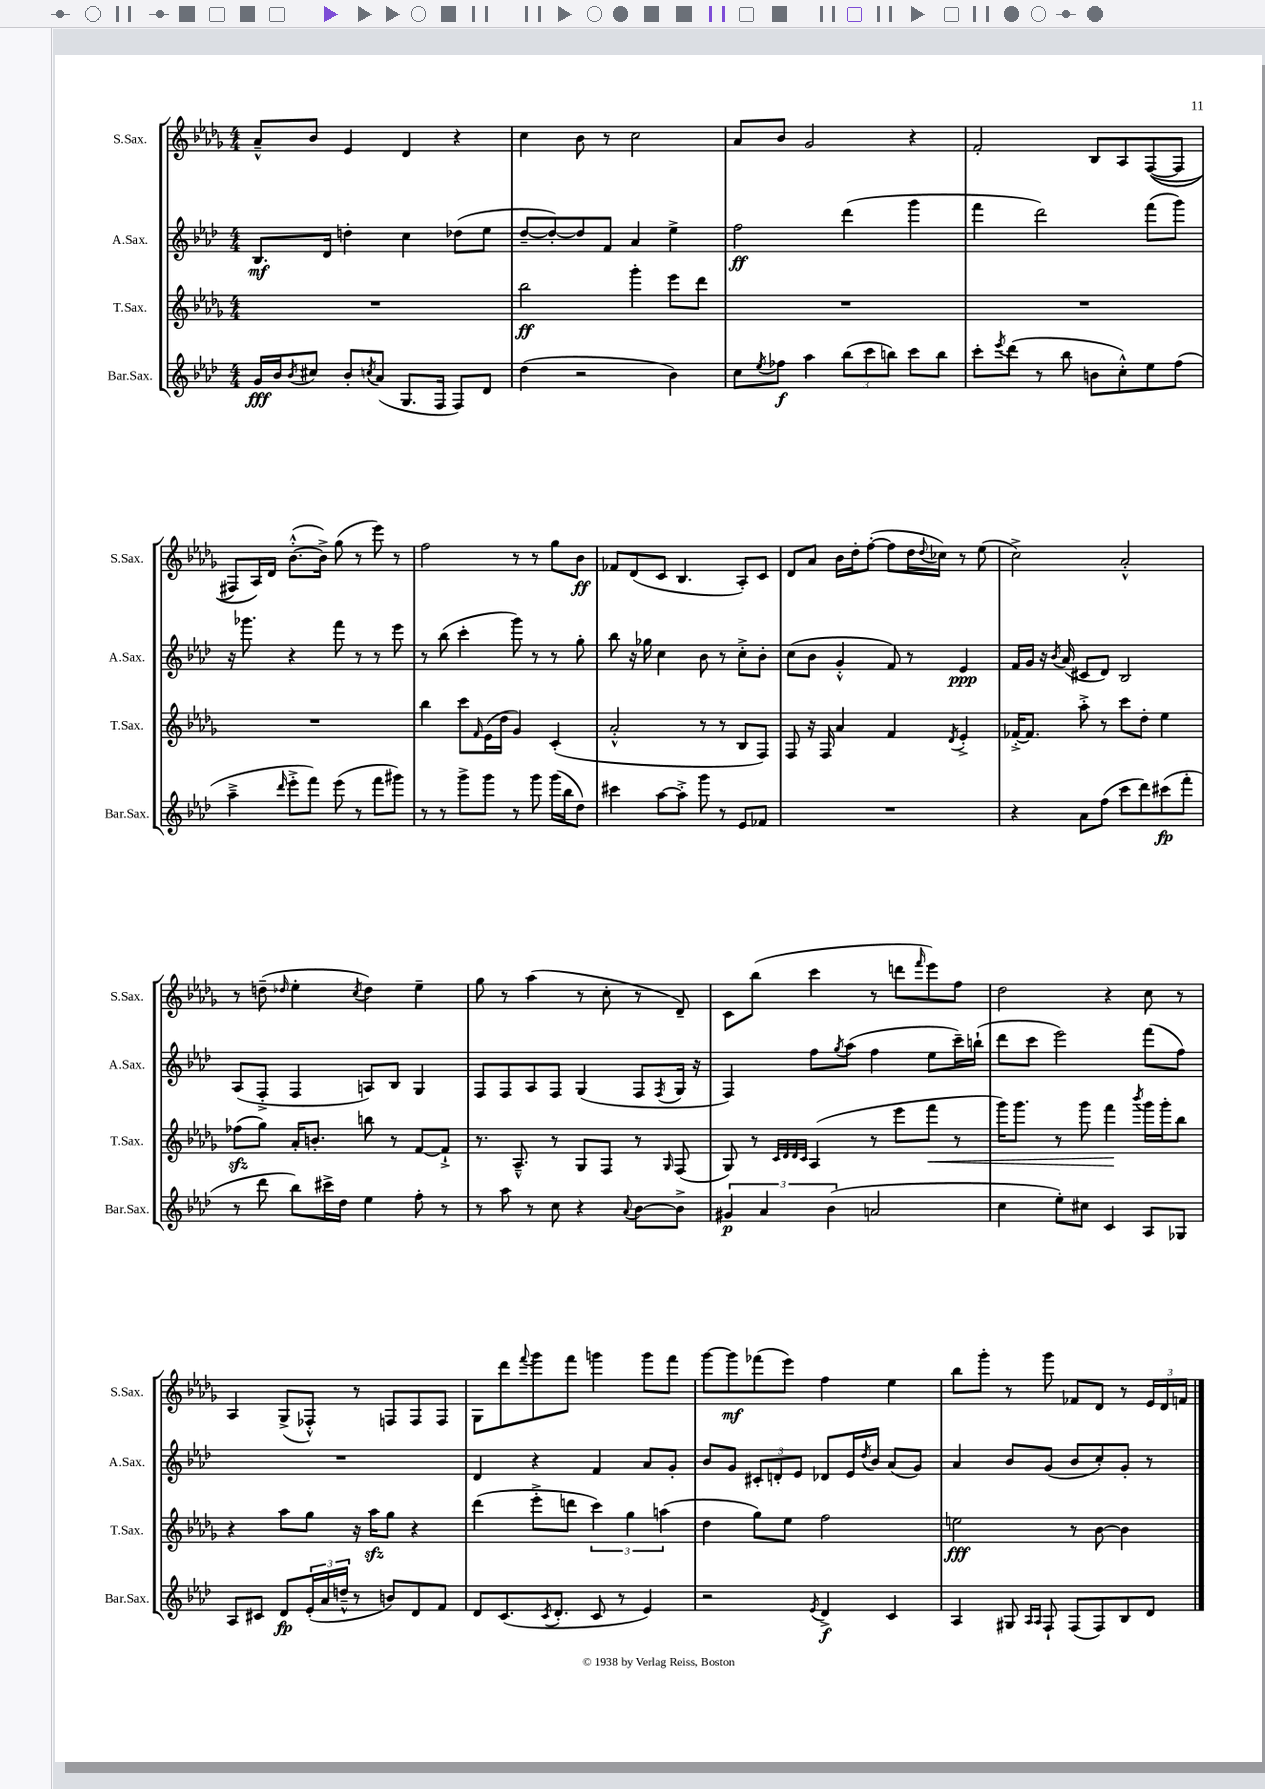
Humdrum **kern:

**kern	**kern	**kern	**kern
*staff4	*staff3	*staff2	*staff1
*clefG2	*clefG2	*clefG2	*clefG2
*k[b-e-a-d-]	*k[b-e-a-d-g-]	*k[b-e-a-d-]	*k[b-e-a-d-g-]
*M4/4	*M4/4	*M4/4	*M4/4
16g	1r	8.B-	8a-~^^
16b-	.	.	.
8qb-	.	.	.
8cc#	.	.	8b-
.	.	16d-	.
8b-'	.	4dd'	4e-
8qcc	.	.	.
(8a-	.	.	.
8.G	.	4cc	4d-
16F	.	.	.
8F)	.	(8dd-	4r
8d-	.	8ee-	.
=	=	=	=
(4dd-	2bb-	[8dd-~	4cc
.	.	8dd-'_)	.
2r	.	8dd-]	8b-
.	.	8f	8r
.	4ggg-'	4a-	2cc
4b-)	8eee-	4ee-^	.
.	8ddd-	.	.
=	=	=	=
8cc	1r	2ff	8a-
8qee-	.	.	.
8ff-	.	.	8b-
4aa-	.	.	2g-
(12bb-	.	(4ddd-	.
12ccc	.	.	.
12bb)	.	.	.
8ccc	.	4ggg	4r
8bb	.	.	.
=	=	=	=
8ccc'	1r	4fff	2f'
8qeee-	.	.	.
(8ddd-	.	.	.
8r	.	2ddd-)	.
8bb-	.	.	.
8b	.	.	8B-
8cc'^^)	.	.	8A-
8ee-	.	(8fff	&(([8F
(8ff	.	8ggg)	8F]
=	=	=	=
4aa-~^	1r	16r	8F#)
.	.	8.ggg-	.
.	.	.	16A-&)
.	.	.	16d-
16qqddd-	.	.	.
8eee-'^	.	4r	([8.b-'^^
8fff)	.	.	.
.	.	.	16b-^])
(8eee-	.	8fff	(8gg-
8r	.	8r	8r
8fff	.	8r	8eee-)
8ggg#)	.	8eee-	8r
=	=	=	=
8r	4bb-	8r	2ff
8r	.	(8bb-	.
8ggg^	8ccc	4ccc'	.
.	16qqf	.	.
8ggg	(16e-	.	.
.	16dd-	.	.
8r	4g-)	8ggg)	8r
8ggg	.	8r	8r
(16ggg	(4c'	8r	8gg-
16bb-	.	.	.
8dd-)	.	8gg'	8b-
=	=	=	=
4ccc#	2a-'^^	8bb-	8f-
.	.	16r	(8d-
.	.	16gg-	.
[8aa-	.	4cc	8c
8aa-'^]	.	.	4.B-
8ggg	8r	8b-	.
8r	8r	8r	.
8e-	8B-	8cc'^	8A-')
8f-	8F)	8b-'	8c
=	=	=	=
1r	8F	(8cc	8d-
.	16r	8b-	8a-
.	16F	.	.
.	4a-	4g'^^	16b-
.	.	.	16dd-'
.	.	.	([8ff'
.	4f	8f)	8ff]
.	.	8r	16dd-
.	.	.	8qqdd-
.	.	.	16cc-)
.	8qd-	.	.
.	4e-'^	4e-	8r
.	.	.	(8ee-
=	=	=	=
4r	[16f-'^	16f	2cc^)
.	8.f-]	16g	.
.	.	16r	.
.	.	8qb-	.
.	.	(16a-	.
8a-	8aa-'^	8c#	.
(8ff	8r	8d-)	.
8ccc	8ccc	2B-	2a-'^^
8ddd-)	8dd-'	.	.
(8ccc#	4ee-	.	.
8fff'	.	.	.
=	=	=	=
8r	(8ff-	(8A-	8r
8ddd-	8gg-)	8F'^	(8dd~
.	.	.	16qqdd-
8bb-)	16a-'	4F	4ee-'
.	8.b'	.	.
16ccc#^	.	.	.
16dd-	.	.	.
.	.	.	8qcc
4ee-	8bb	8A)	4dd-)
.	8r	8B-	.
8ff'	[8f	4G	4ee-~
8r	8f`^]	.	.
=	=	=	=
8r	8.r	8F	8gg-
8aa-	.	8F	8r
.	8.A-~^^	.	.
8r	.	8A-	(4aa-
8cc	8r	8F	.
4r	8G-	(4G	8r
.	8F	.	8cc'
8qqa-	.	.	.
[8b-	8r	8F	8r
.	16qqG-	8qF	.
8b-^]	(8F	16G	8d-~)
.	.	16r	.
=	=	=	=
6g#	8G-)	4F)	8c
.	8r	.	(8bb-
6a-	.	.	.
.	32qqc	.	.
.	32qqd-	.	.
.	32qqd-	.	.
.	32qqc	.	.
.	(4A-	8ff	4ccc
(6b-	.	.	.
.	.	8qgg	.
.	.	(8aa-	.
2a	8r	4ff	8r
.	8eee-	.	8ddd
.	.	.	16qqfff
.	8fff	8ee-	8eee-)
.	8r	16ccc~)	8ff
.	.	(16bb`	.
=	=	=	=
4cc	16ggg-)	8ddd-	2dd-
.	8.ggg-	.	.
.	.	8ccc	.
8ee-')	8r	2eee-)	.
8cc#	8ggg-	.	.
4c	4fff	.	4r
.	8qbbb-	.	.
8A-	16ggg-	(8fff	8cc
.	16ggg-'	.	.
8G-	8bb-	8ff)	8r
=	=	=	=
8A-	4r	1r	4A-
8c#	.	.	.
8d-	8aa-	.	(8G-^
(24e-'	8gg-	.	8F-'^^)
24a-	.	.	.
24dd~^^	.	.	.
8r	16r	.	8r
.	16aa-	.	.
8b)	8gg-	.	8F
8d-	4r	.	8F
8f	.	.	8F
=	=	=	=
8d-	(4ddd-	4d-	8G-
(8.c	.	.	8ddd-
.	.	.	8qqfff
.	8eee-'^	4r	8ggg-
8qc	.	.	.
8.d-'	.	.	.
.	8ddd	.	8fff
8c	6ccc)	4f	4ggg
8r	.	.	.
.	6gg-	.	.
4e-)	.	8a-	8ggg
.	(6aa	.	.
.	.	8g'	8fff
=	=	=	=
2r	4dd-	8b-	[8ggg-
.	.	8g	8ggg-]
.	8gg-)	12c#'	(8fff-
.	.	12d'	.
.	8ee-	.	8eee-)
.	.	12e-	.
8qe-	.	.	.
4d-^	2ff	8d-	4ff
.	.	16e-	.
.	.	8qdd-	.
.	.	16b-	.
4c	.	(8a-	4ee-
.	.	8g)	.
=	=	=	=
4A-	2ee	4a-	8bb-
.	.	.	8ggg-'
8G#	.	8b-	8r
16qqA-	.	.	.
16qqA-	.	.	.
8F`	.	(8g	8ggg-
(8F	8r	8b-	8f-
8F)	[8b-	8cc')	8d-
8B-	4b-]	8g'	8r
8d-	.	8r	24e-
.	.	.	24d-
.	.	.	24f
==	==	==	==
*-	*-	*-	*-
